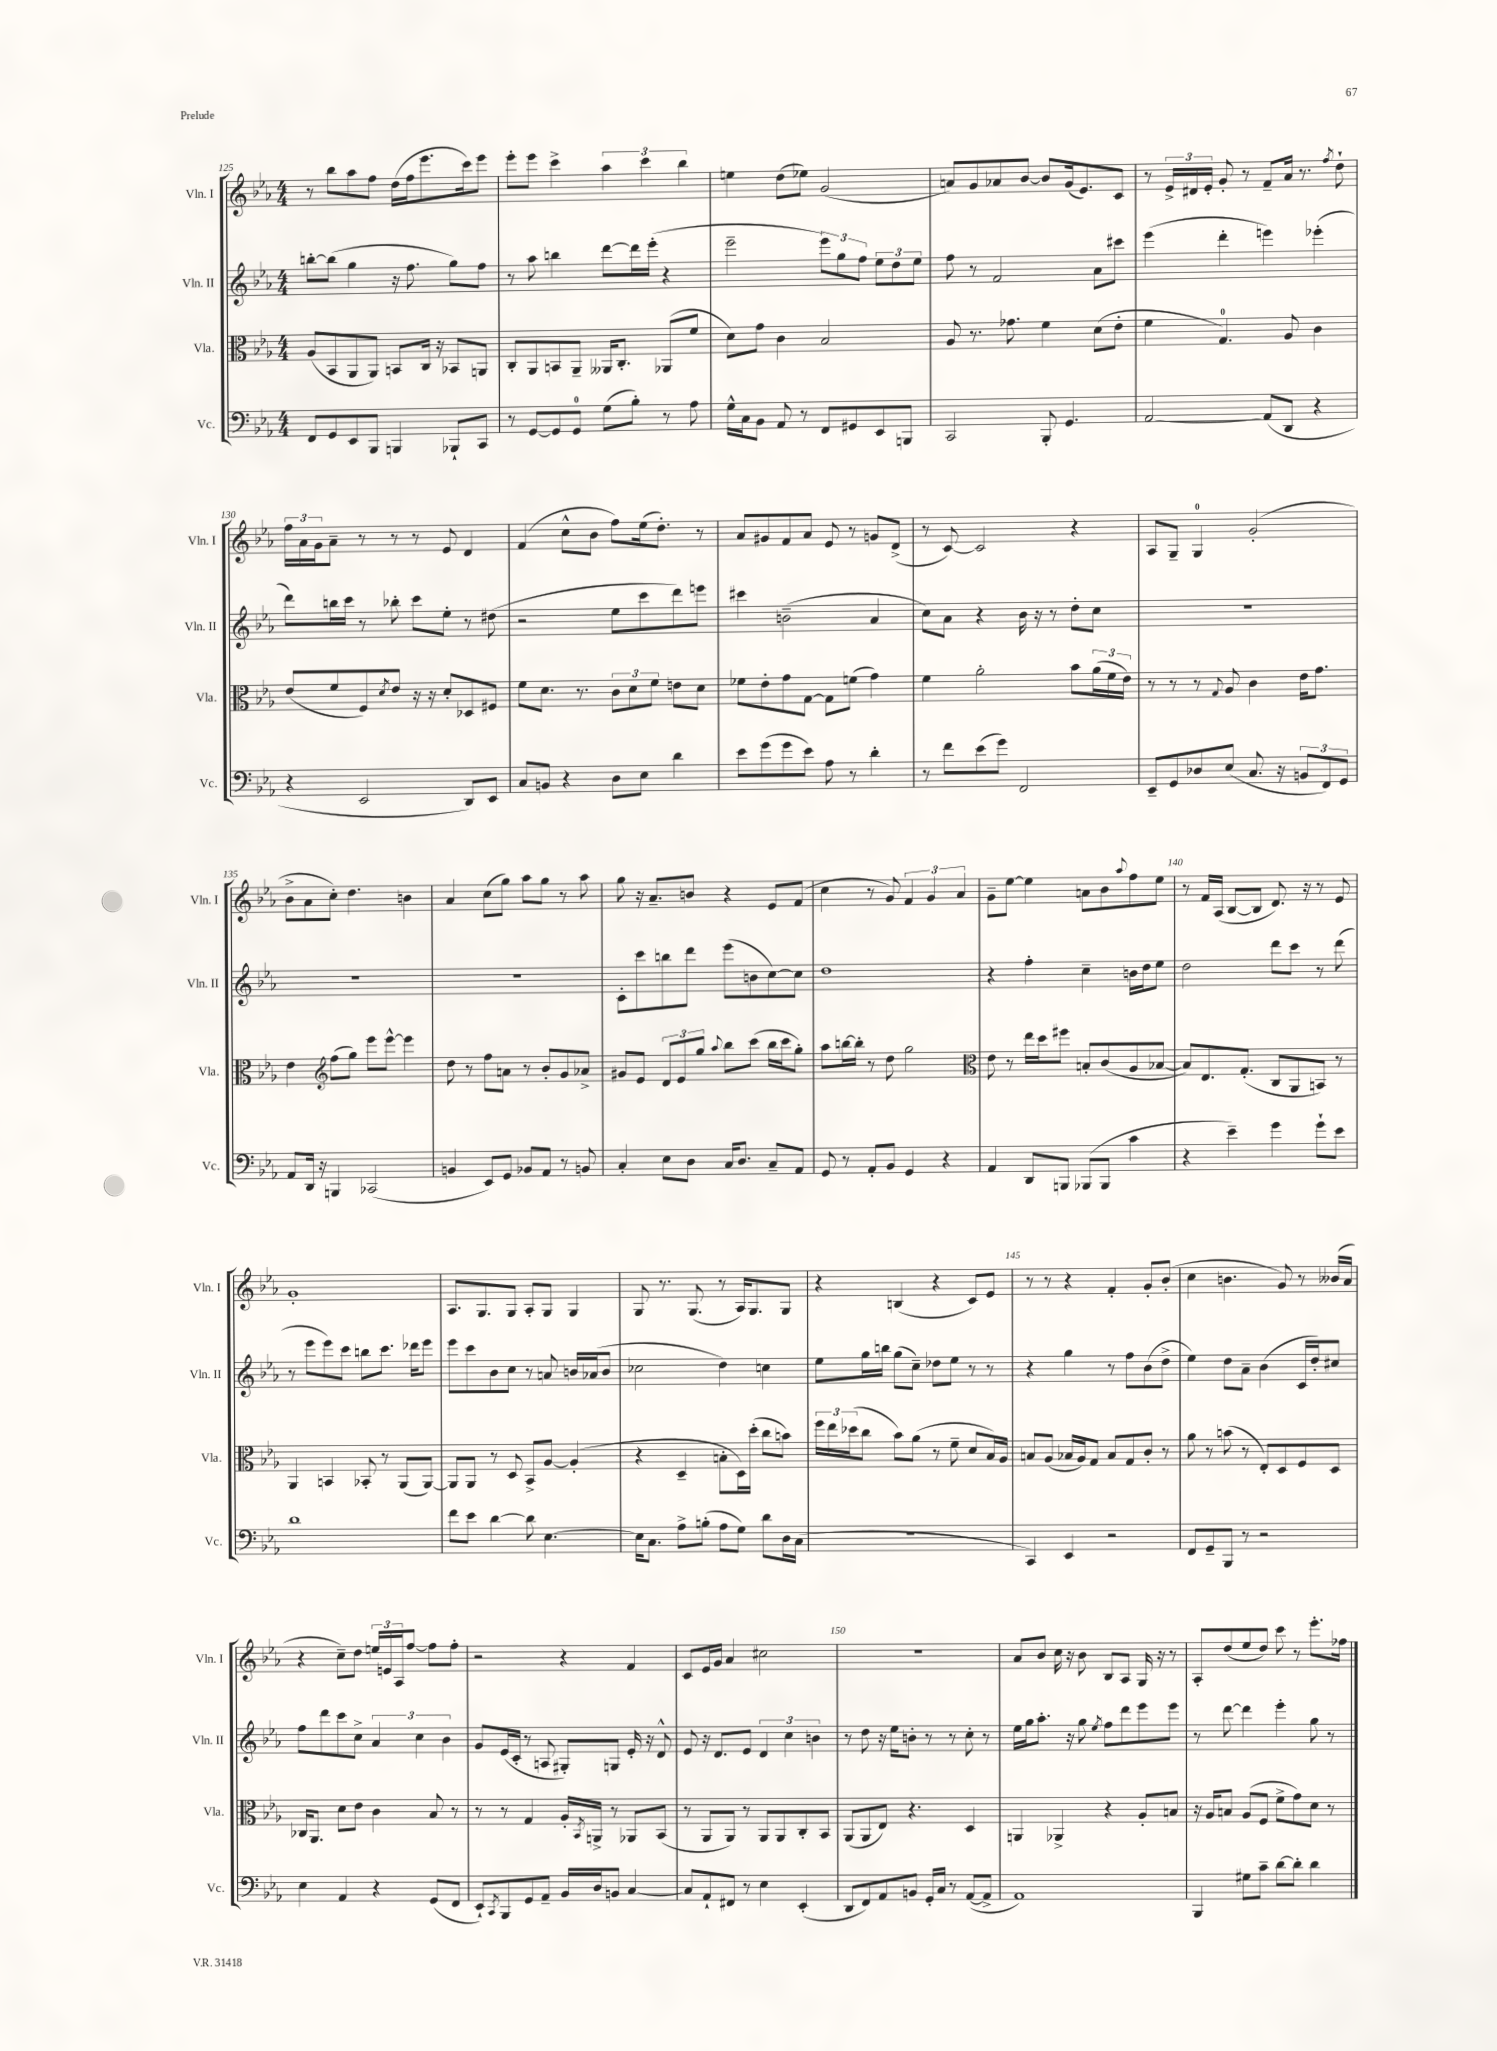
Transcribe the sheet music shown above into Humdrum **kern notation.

**kern	**kern	**kern	**kern
*part4	*part3	*part2	*part1
*staff4	*staff3	*staff2	*staff1
*I"Vc.	*I"Vla.	*I"Vln. II	*I"Vln. I
*I'Vc.	*I'Vla.	*I'Vln. II	*I'Vln. I
*clefF4	*clefC3	*clefG2	*clefG2
*k[b-e-a-]	*k[b-e-a-]	*k[b-e-a-]	*k[b-e-a-]
*M4/4	*M4/4	*M4/4	*M4/4
=125	=125	=125	=125
8FF/L	(8A-/L	[8bbn'\L	8r
8GG/	8BB-/	(8bb\J]	8bb-\L
8EE-/	8AA-/	4gg\	8aa-\
8BBB-/J	8AA-/J)	.	8ff\J
4BBBn/	8BBn/L	16r	(16dd\LL
.	.	8.ff\	16ff\J
.	16C/Jk	.	8.eee-\
.	16r	.	.
8BBB-X`/L	8BB-X/L	8gg\L)	.
.	.	.	16ccc\k)
8CC/J	8AAn/J	8ff\J	8eee-\J
=126	=126	=126	=126
8r	8C'/L	8r	8eee-'\L
[8GG/L	8AA-/	8aa-\	8eee-\J
8GG/]	8BBn/	4bbn\	4ccc^\
8GG/J	8AA-~/J	.	.
(8G\L	16AA--X/KL	[8ddd\L	6aa-\
.	8.C'/J	.	.
8B-'\J)	.	16ddd\L]	.
.	.	.	6ccc\
.	.	(16eee-'\JJ	.
8r	(8AA-X/L	4r	.
.	.	.	6bb-\
8A-\	8f/J	.	.
=127	=127	=127	=127
16G^^\LL	8d\L)	2eee-~\	4een\
16C\J	.	.	.
8BB-\J	8g\J	.	.
8AA-/	4c\	.	(8dd\L
8r	.	.	8ee-X\J)
8FF/L	2B-/	12eee-\L)	(2g/
.	.	12gg\	.
8GG#X/	.	.	.
.	.	12ff\J	.
8EE-/	.	12ee-\L	.
.	.	12dd\	.
8BBBn/J	.	.	.
.	.	12ee-\J	.
=128	=128	=128	=128
2CC/	8A-/	8ff\	8an/L)
.	8.r	8r	8g/
.	.	2f/	8a-X/
.	8.g-X\	.	.
.	.	.	[8b-/J
8BBB-'/	4f\	.	8b-/L]
4.GG/	.	.	(16g/k
.	.	.	8.e-/)
.	(8d\L	8a-\L	.
.	8e-'\J	8ccc#X\J	8c/J
=129	=129	=129	=129
[2AA-/	4f\	(4eee-\	8r
.	.	.	24e-^/LL
.	.	.	24d#X/
.	.	.	24e-'/JJ
.	4.G/)	4ddd'\	8g'/
.	.	.	8r
(8AA-/L]	.	4eeen\)	8f~/L
8DD/J	8A-/	.	16a-/Jk
.	.	.	8.r
4r	4c\	(4eee-X'\	.
.	.	.	8qff/
.	.	.	8dd`\
!!LO:LB:g=z
=130	=130	=130	=130
4r	(8e-/L	8ddd\L)	24ff\LL
.	.	.	24a-\
.	.	.	24g\J
.	8f/	16bbn\L	8a-~\J
.	.	16ccc\JJ	.
2EE-/	8F/)	8r	8r
.	8qd/	.	.
.	8e-/J	8bb-X'\	8r
.	16r	8ccc\L	8r
.	16r	.	.
.	8d'/L	8ee-'\J	8e-/
8DD/L)	8D-X/	8r	4d/
8EE-/J	8F#X/J	(8dd#X\	.
=131	=131	=131	=131
8C/L	8f\L	2r	(4f/
8BBn/J	8.d\J	.	.
4r	.	.	8cc^^\L
.	8.r	.	.
.	.	.	8b-\J
8D\L	12c\L	8ee-\L	8ff\L)
.	12d\	.	.
8E-\J	.	8ccc\	(16ee-\k
.	12f\J	.	.
.	.	.	8.dd'\J)
4d\	8en\L	8ddd\)	.
.	8d\J	8eeen\J	8r
=132	=132	=132	=132
8e-\L	8f-X\L	4ccc#X\	8a-/L
(8g\	8e-'\	.	8g#X/
8g\	8g\	(2bn~\	8f/
8e-\J)	[8G\J	.	8a-/J
8A-\	8G\L]	.	8e-/
8r	(8fn\J	.	8r
4d'\	4g\)	4a-/	8gn/L
.	.	.	(8d^/J
=133	=133	=133	=133
8r	4f\	8cc\L)	8r
8f\L	.	8a-\J	[8c/)
(8e-\	2a-'\	4r	2c/]
8g\J)	.	.	.
2FF/	.	16b-\	.
.	.	16r	.
.	.	8r	.
.	8b-\L	8dd'\L	4r
.	(24a-\L	8cc\J	.
.	24f\	.	.
.	24e-\JJ)	.	.
=134	=134	=134	=134
8EE-~/L	8r	1r	8A-/L
8GG/	8r	.	8G~/J
8D-X/	8r	.	4G/
.	8qqG/	.	.
(8E-/J	8A-/	.	.
8.C/	4c\	.	(2g'/
16r	.	.	.
12BBn/L	16e-\KL	.	.
.	8.g\J	.	.
12FF/)	.	.	.
12GG/J	.	.	.
!!LO:LB:g=z
=135	=135	=135	=135
8AA-/L	4e-\	1r	8b-^\L
16DD/Jk	.	.	8a-\
16r	.	.	.
*	*clefG2	*	*
4BBBn/	(8ff\L	.	8cc'\J)
.	8gg\J)	.	4.dd\
(2CC-X/	8eee-\L	.	.
.	[8eee-^^\J	.	.
.	4eee-\]	.	4bn\
=136	=136	=136	=136
4BBn/	8dd\	1r	4a-/
.	8r	.	.
8EE-/L)	8ff\L	.	(8cc\L
8GG/J	8an\J	.	8gg\J)
8BB-X/L	8r	.	8aa-\L
8AA-/J	8b-'/L	.	8gg\J
8r	8g/	.	8r
8BBn/	8a-X^/J	.	8aa-\
=137	=137	=137	=137
4C'/	8g#X/L	8c'\L	8gg\
.	8e-/J	8ccc\	16r
.	.	.	8.a-~/L
8E-\L	12d/L	8bbn\	.
.	12e-/	.	.
8D\J	.	8ddd\J	8bn/J
.	12gg/J	.	.
.	8qqaa-/	.	.
16C/KL	8bb-\L	(8eee-\L	4r
8.D/J	.	.	.
.	(8ccc\J	8bn\	.
8C~/L	16bb-\LL	[8cc\)	8e-/L
.	16ccc\J	.	.
8AA-/J	8gg'\J)	8cc\J]	(8f/J
=138	=138	=138	=138
8GG/	8aa-\L	1dd	4cc\
8r	[16bbn\L	.	.
.	16bb'\JJ]	.	.
8AA-'/L	8r	.	8r
8BB-/J	8dd\	.	8g/)
4GG/	2gg\	.	6f/
.	.	.	6g/
4r	.	.	.
.	.	.	6a-/
=139	=139	=139	=139
*	*clefC3	*	*
4AA-/	8e-\	4r	8g~\L
.	8r	.	[8ee-\J
8DD/L	16ee-\LL	4ff'\	4ee-\]
.	16dd\J	.	.
8BBBn/J	8ff#X\J	.	.
(8BBB-X/L	8Bn'/L	4cc~\	8an\L
8BBB-/J	(8c/	.	8b-\
.	.	.	8qqaa-/
4c\	8A-/	16bn\LL	8ff\
.	.	16dd\J	.
.	[8B-X/J	8ee-\J	8ee-\J
=140	=140	=140	=140
4r	8B-/L])	2dd\	8r
.	8.E-/	.	16f/LL
.	.	.	(16A-/JJ
4e-~\)	.	.	[8B-/L
.	(8.G'/J	.	.
.	.	.	8B-/J]
4g\	8C/L	8ddd\L	8.d/)
.	8AA-/	8ccc\J	.
.	.	.	16r
8g`\L	8BBn/J)	8r	8r
8e-\J	8r	(8ddd\	8e-/
!!LO:LB:g=z
=141	=141	=141	=141
1d	4AA-/	8r	1g'
.	.	8eee-\L	.
.	4BBn/	8eee-\)	.
.	.	8ccc\J	.
.	8BB-X'/	8bbn\L	.
.	8r	8.ccc\J	.
.	(8AA-/L	.	.
.	.	16ddd-X\KL	.
.	[8AA-/J)	8eee-\J	.
=142	=142	=142	=142
8f\L	8AA-/L]	8eee-\L	8.A-/L
8e-\J	8AA-/J	8ccc\	.
.	.	.	8.G/
[4d\	8r	8b-\	.
.	8D/	8cc\J	8G/J
8d\]	8BB-^/L	8r	8A-'/L
[4.E-\	[8A-/J	8an/	8G/J
.	(4A-'/]	16bn/LL	4G/
.	.	(16a-X/J	.
.	.	8b/J	.
=143	=143	=143	=143
16E-\KL]	4r	2cc-X\	8G/
8.C\J	.	.	.
.	.	.	8.r
8A-^\L	4D~/	.	.
.	.	.	(8.G/
(8Bn'\J	.	.	.
8A-\L	8Bn'\L	4dd\)	8r
8G\J)	16D\L)	.	16A-/KL)
.	(16dd'\JJ	.	8.G/
8d\L	8cc\L	4ccn\	.
16D\L	8bn\J)	.	8G/J
(16C\JJ	.	.	.
=144	=144	=144	=144
1r	24ff\LL	8ee-\L	4r
.	24ee-\	.	.
.	(24dd-X\J	.	.
.	8cc\J	16gg\L	.
.	.	16bbn\JJ	.
.	8b-\L)	(8gg\L	(4Bn/
.	(8a-\J	8cc~\J)	.
.	8r	8dd-X\L	4r
.	8f~\	8ee-\J	.
.	8d/L	8r	8c/L)
.	16B-/L)	8r	8e-/J
.	16A-/JJ	.	.
=145	=145	=145	=145
4CC/)	8Bn/L	4r	8r
.	(8A-/J	.	8r
4EE-/	16B-X/LL	4gg\	4r
.	16A-/J)	.	.
.	8G/J	.	.
2r	8B-/L	8r	4f'/
.	8G/	8ff\L	.
.	8c'/J	(8b-\	8g'/L
.	8r	8dd^\J	(8b-'/J
=146	=146	=146	=146
8FF/L	8a-\	4ee-\)	4cc\
8GG~/	8r	.	.
8BBB-/J	(8bn\	8dd\L	4.bn\
8r	8r	8a-~\J	.
2r	8E-'/L)	(4b-\	.
.	8D/	.	8g/)
.	8F/	16c/LL	8r
.	.	16dd'/J)	.
.	8D/J	8cc#X/J	(16b--X/LL
.	.	.	16a-/JJ
!!LO:LB:g=z
=147	=147	=147	=147
4E-\	16C-X/KL	8ff\L	4r
.	8.AA-/J	.	.
.	.	8ddd\	.
4AA-/	8d\L	8ccc\	8cc~\L)
.	8e-\J	8cc^\J	8dd\J
4r	4c\	6a-/	24een/LL
.	.	.	24en/
.	.	.	24A-/J
.	.	.	[8ff/J
.	.	6cc\	.
(8GG/L	8B-/	.	8ff\L]
.	.	6b-\	.
8FF/J	8r	.	8ff'\J
=148	=148	=148	=148
8EE-`/L)	8r	8g/L	2r
8qCC/	.	.	.
8BBB-/	8r	(16e-/L	.
.	.	16c'/JJ	.
8GG/	4G/	8r	.
8AA-~/J	.	8An/	.
16BB-/LL	16A-'/LL	8G#X'/L)	4r
.	8qBB-/	.	.
16D/J	16AAn^/JJ	.	.
8BBn/J	8r	8Gn/J	.
[4C/	8AA-X/L	16e-'/	4f/
.	.	16r	.
.	(8BB-/J	8d^^/	.
=149	=149	=149	=149
8C/L]	8r	8e-/	8c/L
8AA-`/	8AA-/L	16r	16e-/L
.	.	8.d/L	16g/JJ
8FF#X/J	8AA-/J)	.	4a-/
8r	8r	8e-/J	.
4E-\	8AA-/L	6d/	2cc#X\
.	8AA-/	.	.
.	.	6cc\	.
(4EE-'/	8C'/	.	.
.	.	6bn\	.
.	8BB-/J	.	.
=150	=150	=150	=150
8DD/L	(8AA-/L	8r	1r
8FF/)	8AA-/	8dd\	.
8AA-/	8E-/J)	16r	.
.	.	16ee-\KL	.
8BBn/J	4.r	8bn'\J	.
16GG'/LL	.	8r	.
16C/JJ	.	.	.
8r	.	8r	.
([8AA-/L	4D/	8cc'\	.
8AA-^/J]	.	8r	.
=151	=151	=151	=151
1AA-)	4AAn/	16ee-\LL	8a-/L
.	.	16gg\J	.
.	.	8.aa-'\J	8b-/J
.	4AA-X^/	.	16cc\
.	.	16r	16r
.	.	8gg\	8b-\
.	.	8qee-/	.
.	4r	8ff\L	8B-/L
.	.	8ddd\	8A-/J
.	8A-'/L	8eee-\	16G/
.	.	.	16r
.	8Bn/J	8eee-\J	8r
=152	=152	=152	=152
4BBB-/	16r	8r	8A-'/L
.	16A-/KL	.	.
.	8Bn/J	[8ddd\	(8dd/
8G#X\L	(8A-/L	4ddd\]	8ee-/
8c~\J	8F/J	.	8dd/J)
[8d\L	8f^\L	4eee-'\	8ccc\
8d'\J]	8g\)	.	8r
4d\	8d\J	8gg\	8.eee-'\L
.	8r	8r	.
.	.	.	16ff-X\Jk
==	==	==	==
*-	*-	*-	*-
